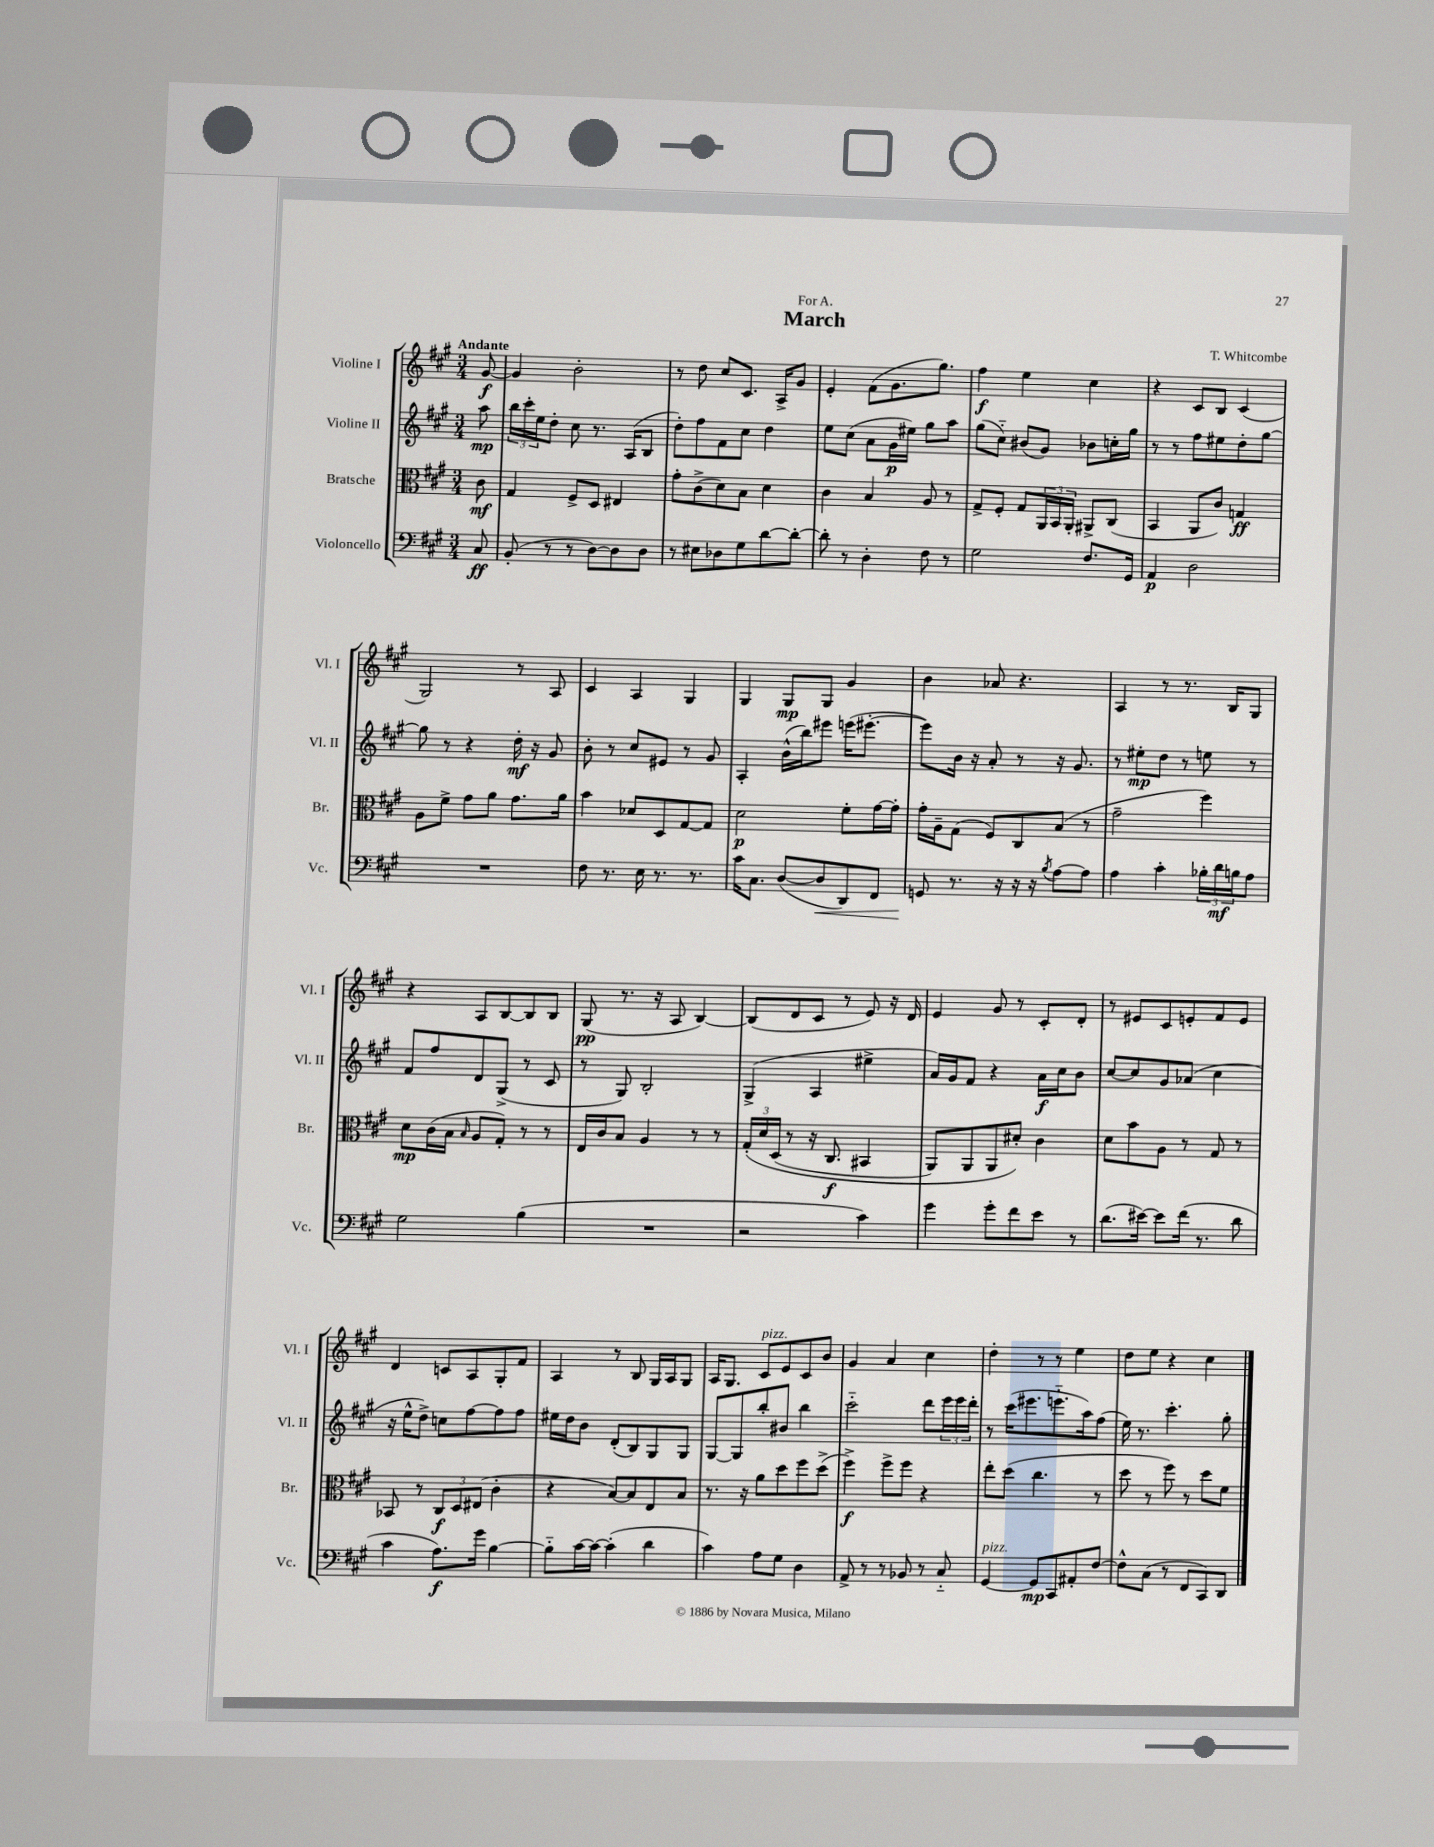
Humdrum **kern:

**kern	**kern	**kern	**kern
*staff4	*staff3	*staff2	*staff1
*clefF4	*clefC3	*clefG2	*clefG2
*k[f#c#g#]	*k[f#c#g#]	*k[f#c#g#]	*k[f#c#g#]
*M3/4	*M3/4	*M3/4	*M3/4
8C#	8c#	8aa	[8g#
=	=	=	=
(8BB'	4G#	24bb	4g#]
.	.	24ccc#'	.
.	.	24ee	.
8r	.	8dd'	.
8r	8F#^	8cc#	2b'
[8D)	8D	8.r	.
8D]	4E#	.	.
.	.	(16A	.
8D	.	8B	.
=	=	=	=
8r	8g#'	8dd')	8r
8E#	(8c#^	8ff#	8dd
8D-	8d)	8f#	8cc#
8G#	8B	8cc#	8.c#
[8d	4d	4dd	.
.	.	.	16A^
8d'_	.	.	8g#
=	=	=	=
8d']	4c#	8ee	4e'
8r	.	(8cc#	.
4D'	4B	8a	(8f#
.	.	16g#	8.g#
.	.	16ee#)	.
8F#	8A	8gg#	.
.	.	.	8.gg#)
8r	8r	8aa	.
=	=	=	=
2G#	8G#^	(8gg#	4ff#
.	8F#'	8cc#'~)	.
.	8G#	(8b#	4ee
.	24AA	8g#)	.
.	24BB	.	.
.	24AA'	.	.
8.F#	8AA#^	8b-	4cc#
.	(8C#	16cc'	.
16GG#	.	16gg#	.
=	=	=	=
4AA	4BB	8r	4r
.	.	8r	.
2D	8AA	8ff#	8c#
.	8c#)	8ee#	8B
.	4G	8dd'	(4c#
.	.	[8gg#	.
=	=	=	=
2.r	8A	8gg#]	2G#)
.	8f#^	8r	.
.	8g#	4r	.
.	8a	.	.
.	8.g#	16dd'	8r
.	.	16r	.
.	.	8g#	8A
.	16a	.	.
=	=	=	=
8F#	4b	8b'	4c#
8.r	.	8r	.
.	8d-	8cc#	4A
16E	.	.	.
8.r	8D	8e#	.
.	[8G#	8r	4G#
8.r	.	.	.
.	8G#]	8g#	.
=	=	=	=
16c#	2d	4A'	4G#
8.C#	.	.	.
([8D	.	(16b^^	8G#
.	.	16bb)	.
8D]	.	8eee#	8G#
8DD)	8f#'	(16eee	4g#
.	.	[8.eee#'	.
8FF#	[16g#	.	.
.	16g#']	.	.
=	=	=	=
8GG	16g#'	8eee#])	4b
.	16A~	.	.
8.r	(8G#	16b	.
.	.	16r	.
.	8F#)	8a'	8a-
16r	.	.	.
16r	8C#	8r	4.r
16r	.	.	.
8qB	.	.	.
[8A	(8B	16r	.
.	.	8.g#	.
8A]	8r	.	.
=	=	=	=
4A	2g#~	8r	4A
.	.	8ee#'	.
4c#'	.	8dd	8r
.	.	8r	8.r
24B-'	4ff#)	8ee	.
24d	.	.	.
.	.	.	16B
24B	.	.	.
8A	.	8r	8G#
=	=	=	=
2G#	8d	8f#	4r
.	(16c#	8ff#	.
.	16B	.	.
.	16qqB	.	.
.	8A	8d	8A
.	8G#')	(8G#^	[8B
(4B	8r	8r	8B]
.	8r	8c#	8B
=	=	=	=
2.r	16E	8r	(8G#
.	16c#	.	.
.	8B	8G#)	8.r
.	4A	2B'	.
.	.	.	16r
.	.	.	8A
.	8r	.	[4B)
.	8r	.	.
=	=	=	=
2r	&(24G#'	(4G#^	(8B]
.	24d	.	.
.	(24D	.	.
.	8r	.	8d
.	16r	4A	8c#
.	8.C#	.	.
.	.	.	8r
4c#)	4BB#	4ee#^	8e)
.	.	.	16r
.	.	.	16d
=	=	=	=
4g#	8AA)	16a)	4e
.	.	16g#	.
.	8AA	8f#	.
8g#'	8AA	4r	8g#
8f#	8d#'&)	.	8r
8e	4c#	16a	8c#'
.	.	16cc#	.
8r	.	8b	8d'
=	=	=	=
(8.d	8d	[8cc#	8r
.	8b	8cc#]	8e#
[16e#)	.	.	.
8e#]	8A	8g#	8c#
(16f#	8r	(8a-	8e'
8.r	.	.	.
.	8G#	4cc#	8f#
8d	8r	.	8e
=	=	=	=
4c#	8BB-	16r	4d
.	.	16ee^^	.
.	8r	8dd^)	.
8.A)	12C#	8cc	8c
.	12D	.	.
.	.	[8ff#	8A
.	(12E#	.	.
16g#	.	.	.
[4B	4c#'	8ff#]	8G#'
.	.	8ff#	8f#
=	=	=	=
8B'~]	4r	16ee#	4A
.	.	16dd	.
[16c#	.	8b	.
16c#_	.	.	.
(4c#']	[8B)	(8d'	8r
.	8B]	8B)	8B
4d	8E	8G#	16G#
.	.	.	16A
.	8B	8G#	8G#
=	=	=	=
4c#)	8.r	[8G#	16A
.	.	.	8.G#
.	.	8G#]	.
.	16r	.	.
8A	8a	8bb'	8c#
8G#	8dd	8b#	8e
4D	8ff#	4bb	8c#
.	(8dd^	.	8b
=	=	=	=
8AA^	4ff#^)	2ccc#'~	4g#
8r	.	.	.
8r	8ff#^	.	4a
8BB-	8ff#	.	.
8r	4r	8ddd	4cc#
8C#'~	.	24eee	.
.	.	24eee	.
.	.	24ddd'	.
=	=	=	=
[4GG#	8ee'	8r	4dd'
.	(8dd	(16ccc#	.
.	.	8.eee#	.
8GG#]	4.cc#	.	8r
8CC#	.	8.eee'~	8r
8AA#'	.	.	4ee
.	.	16aa)	.
[8F#	8r	(8ff#	.
=	=	=	=
8F#^^]	8dd	16ee)	8dd
.	.	8.r	.
(8C#	8r	.	8ee
8r	8ff#)	4.ccc#'	4r
8FF#	8r	.	.
8CC#)	8dd	.	4cc#
8DD	8f#	8gg#'	.
==	==	==	==
*-	*-	*-	*-
